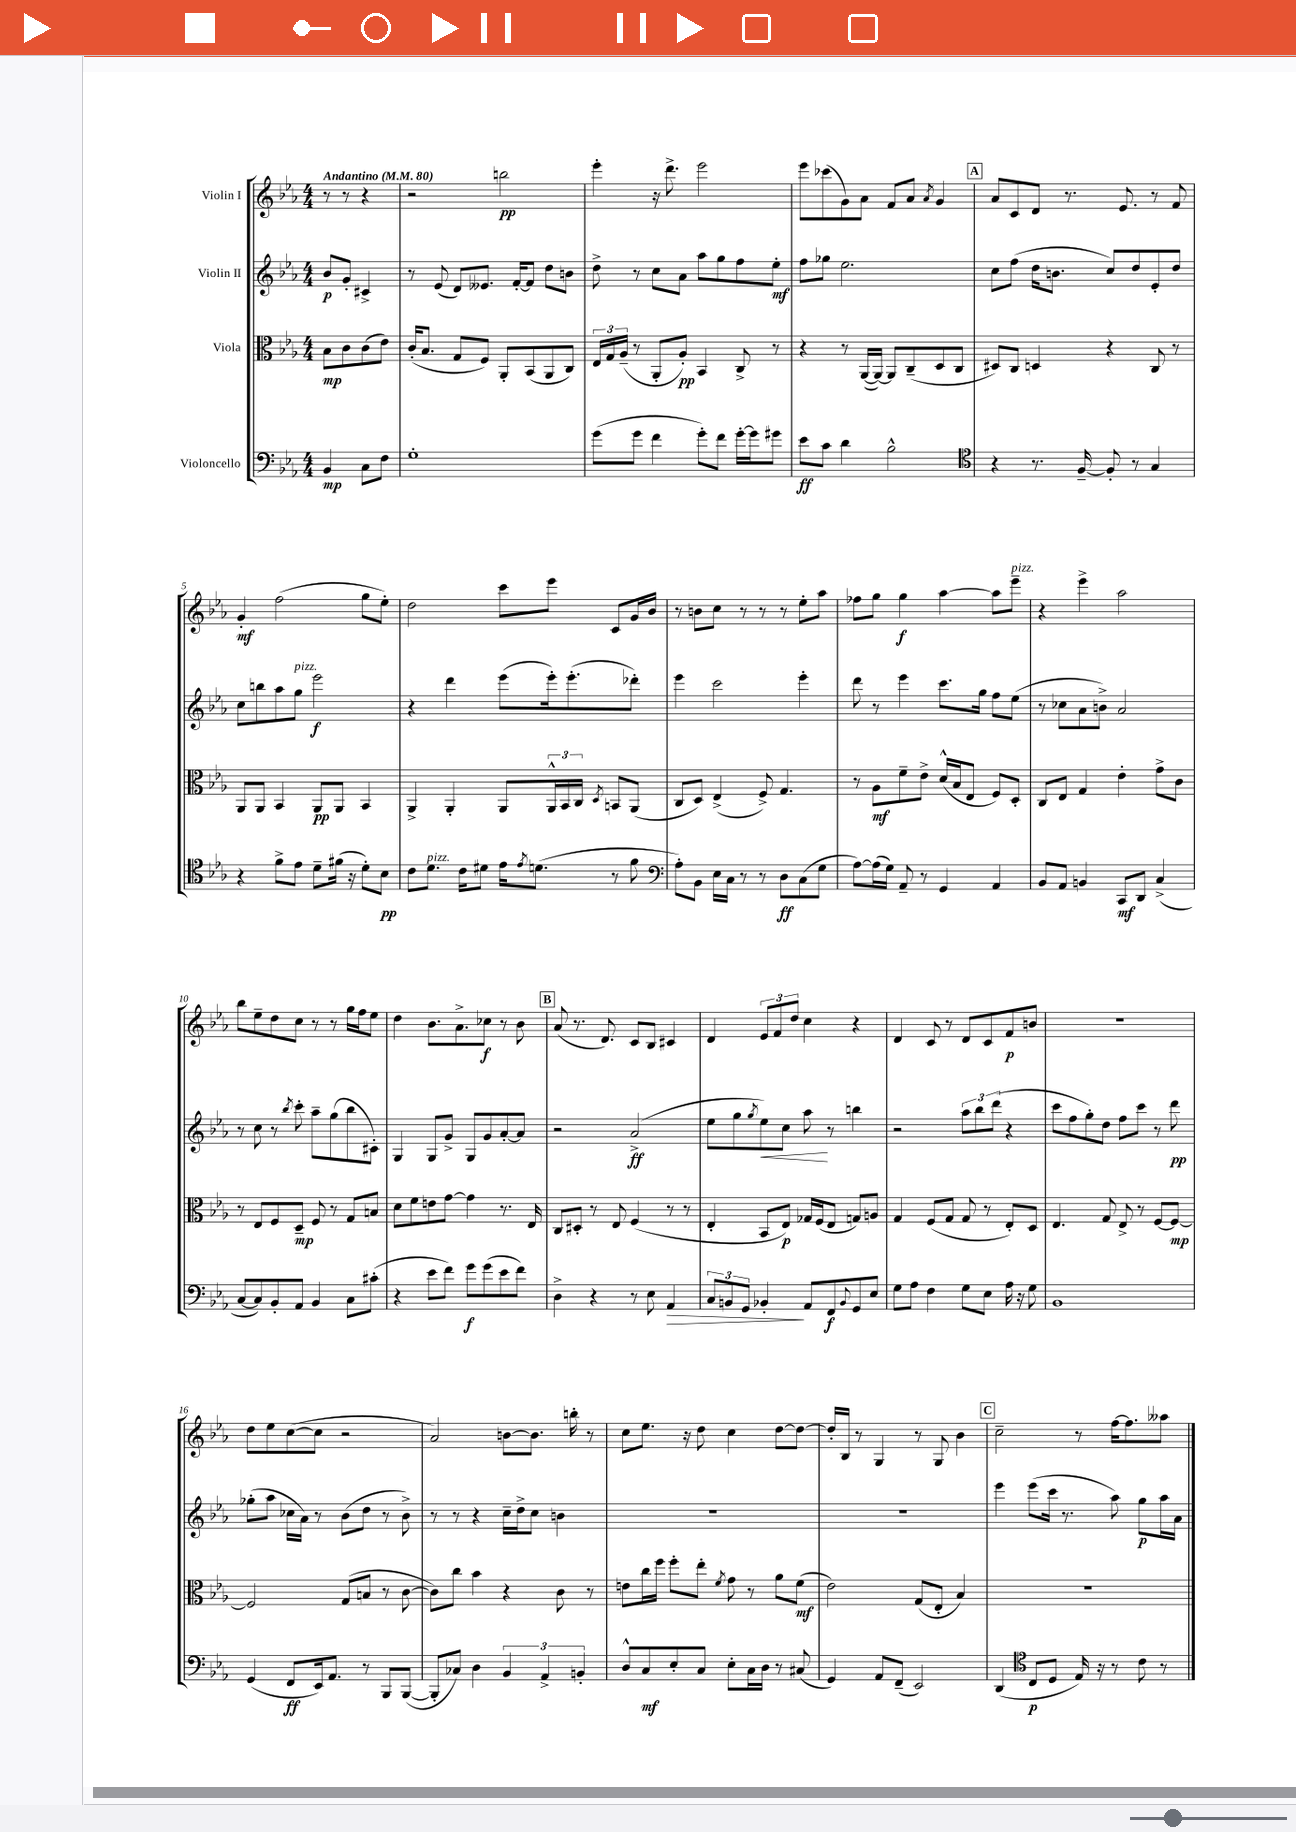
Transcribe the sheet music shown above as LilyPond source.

<<
\new StaffGroup <<
\new Staff = "s0" \with { instrumentName = "Violin I" } {
    \clef treble \key ees \major \numericTimeSignature \time 4/4 \partial 2 \tempo "Andantino" 4 = 80
    r8 r8 r4 |
    r2 b''2\pp |
    ees'''4-. r16 d'''8.-> ees'''2 |
    ees'''8 ces'''8( g'8) aes'8 f'8 aes'8 \acciaccatura { aes'8 } g'4 |
    \mark \markup { \box "A" } aes'8 c'8 d'8 r8. ees'8. r8 f'8 |
    g'4-.\mf f''2( g''8 ees''8-.) |
    d''2 c'''8 ees'''8 c'8 g'16 bes'16 |
    r8 b'8 c''8 r8 r8 r8 ees''8-. aes''8 |
    fes''8 g''8 g''4\f aes''4~ aes''8 ees'''8--^\markup { \italic "pizz." } |
    r4 ees'''4-> aes''2 |
    bes''8 ees''8-- d''8 c''8 r8 r8 g''16 f''16 ees''8 |
    d''4 bes'8. aes'8.-> ces''8\f r8 bes'8 |
    \mark \markup { \box "B" } aes'8( r8. d'8.) c'8 bes8 cis'4 |
    d'4 \tuplet 3/2 { ees'8 f'8 d''8 } c''4 r4 |
    d'4 c'8 r8 d'8 c'8 f'8\p b'8 |
    R1 |
    d''8 ees''8 c''8~( c''8 r2 |
    aes'2) b'8~ b'8. b''16-. r8 |
    c''8 ees''8. r16 d''8 c''4 d''8~ d''8~ |
    d''16-. bes16 r8 g4 r8 g8 bes'4 |
    \mark \markup { \box "C" } c''2-- r8 f''16~ f''8. aeses''8 \bar "|." |
}
\new Staff = "s1" \with { instrumentName = "Violin II" } {
    \clef treble \key ees \major \numericTimeSignature \time 4/4 \partial 2
    bes'8\p g'8-. cis'4-> |
    r8 ees'8( d'8) eeses'8. f'16~-. f'8 d''8 b'8 |
    d''8-> r8 c''8 aes'8 aes''8 g''8 f''8 ees''8-.\mf |
    f''8 ges''8 ees''2. |
    \mark \markup { \box "A" } c''8 f''8( d''16 b'8. c''8) d''8 ees'8-. d''8 |
    c''8 b''8 aes''8 g''8^\markup { \italic "pizz." } ees'''2\f |
    r4 d'''4 ees'''8( ees'''16-.) ees'''8.-.( des'''8-.) |
    ees'''4 c'''2 ees'''4-. |
    d'''8 r8 ees'''4 c'''8. g''16 f''8 ees''8( |
    r8 ces''8 aes'8 b'8->) aes'2 |
    r8 c''8 r8 \acciaccatura { bes''8 } c'''8-. aes''8-- g''8( bes''8 cis'8-.) |
    g4 g8 g'8-> g8 g'8 aes'8~-. aes'8 |
    \mark \markup { \box "B" } r2 aes'2->\ff( |
    ees''8 g''8 \acciaccatura { g''8 } ees''8\<) c''8 aes''8\! r8 b''4 |
    r2 \tuplet 3/2 { aes''8 bes''8 d'''8( } r4 |
    c'''8 f''8 g''8-.) d''8 f''8 c'''8 r8 d'''8\pp |
    ges''8-.( aes''8 ces''16 aes'16) r8 bes'8( d''8 r8 bes'8->) |
    r8 r8 r4 c''16-- d''16-> c''8 b'4 |
    R1 |
    R1 |
    \mark \markup { \box "C" } ees'''4 ees'''8( c'''16 r8. aes''8) g''8\p aes''16 aes'16 \bar "|." |
}
\new Staff = "s2" \with { instrumentName = "Viola" } {
    \clef alto \key ees \major \numericTimeSignature \time 4/4 \partial 2
    bes8\mp c'8 c'8( ees'8) |
    c'16-.( bes8. g8 f8) aes,8-. bes,8( aes,8 c8) |
    \tuplet 3/2 { ees16 g16 aes16--( } r8 aes,8-. aes8-.\pp) bes,4 c8-> r8 |
    r4 r8 aes,16~( aes,16~) aes,8 c8--( d8 c8 |
    \mark \markup { \box "A" } dis8) c8 d4 r4 c8 r8 |
    aes,8 aes,8 bes,4 aes,8\pp aes,8 bes,4 |
    aes,4-> aes,4-. aes,8 \tuplet 3/2 { aes,16-^ bes,16 c16 } \acciaccatura { d8 } b,8 aes,8( |
    c8 d8) ees4->( f8->) g4. |
    r8 aes8\mf f'8-- ees'8-> d'16-^( bes16 ees8 f8) d8-. |
    c8 ees8 g4 ees'4-. g'8-> c'8 |
    r8 ees8 f8 d8--\mp f8 r8 g8 b8 |
    d'8 f'8 e'8 g'8~ g'4 r8. ees16 |
    \mark \markup { \box "B" } c8 dis8-. r8 ees8 f4( r8 r8 |
    ees4-. bes,8 ees8\p) ges16 f16( ees8 g8) a8 |
    g4 f8( g8 g8 r8 ees8-.) d8 |
    ees4. g8 ees8-> r8 f8~ f8~\mp |
    f2 g8( b8 r8 c'8~ |
    c'8) c''8 bes'4 r4 c'8 r8 |
    e'8 c''16 f''16 f''8-. ees''8-. \acciaccatura { f'8 } g'8 r8 aes'8 f'8\mf( |
    ees'2) g8( ees8-. bes4) |
    \mark \markup { \box "C" } r1 \bar "|." |
}
\new Staff = "s3" \with { instrumentName = "Violoncello" } {
    \clef bass \key ees \major \numericTimeSignature \time 4/4 \partial 2
    bes,4\mp c8 f8 |
    g1-. |
    g'8( g'8 f'4 g'8-.) f'8 g'16~-. g'16 gis'8 |
    ees'8\ff c'8 d'4 bes2-^ |
    \mark \markup { \box "A" } \clef tenor r4 r8. f16~-- f8-. r8 g4 |
    r4 f'8-> ees'8 d'8-- fis'16( r16 d'8-.) bes8\pp |
    c'8 d'8.^\markup { \italic "pizz." } c'16 dis'8 ees'16 \acciaccatura { ees'8 } d'8.( r8 f'8 |
    \clef bass aes8-.) bes,8 ees16 c16 r8 r8 d8\ff c8( g8 |
    aes8~) aes16( g16) aes,8-- r8 g,4 aes,4 |
    bes,8 aes,8 b,4 c,8\mf d,8 c4->( |
    c8~ c8) bes,8-. aes,8 bes,4 c8 cis'8-.( |
    r4 ees'8 f'8) g'8\f g'8( ees'8 f'8) |
    \mark \markup { \box "B" } d4-> r4 r8 ees8 aes,4\> |
    \tuplet 3/2 { c8 b,8 g,8 } bes,4-.\! aes,8 f,8\f \appoggiatura { bes,8 } g,8 ees8 |
    g8 aes8 f4 g8 ees8 aes16 r16 g8 |
    bes,1 |
    g,4( f,8\ff ees,16) aes,8. r8 bes,,8 bes,,8~( |
    bes,,8-. ces8) d4 \tuplet 3/2 { bes,4 aes,4-> b,4-. } |
    d8-^ c8\mf ees8-. c8 ees8-. c16 d16 r8 cis8( |
    g,4) aes,8 f,8--( ees,2) |
    \mark \markup { \box "C" } d,4( \clef tenor c8\p d8 ees16) r16 r8 c'8 r8 \bar "|." |
}
>>
>>
